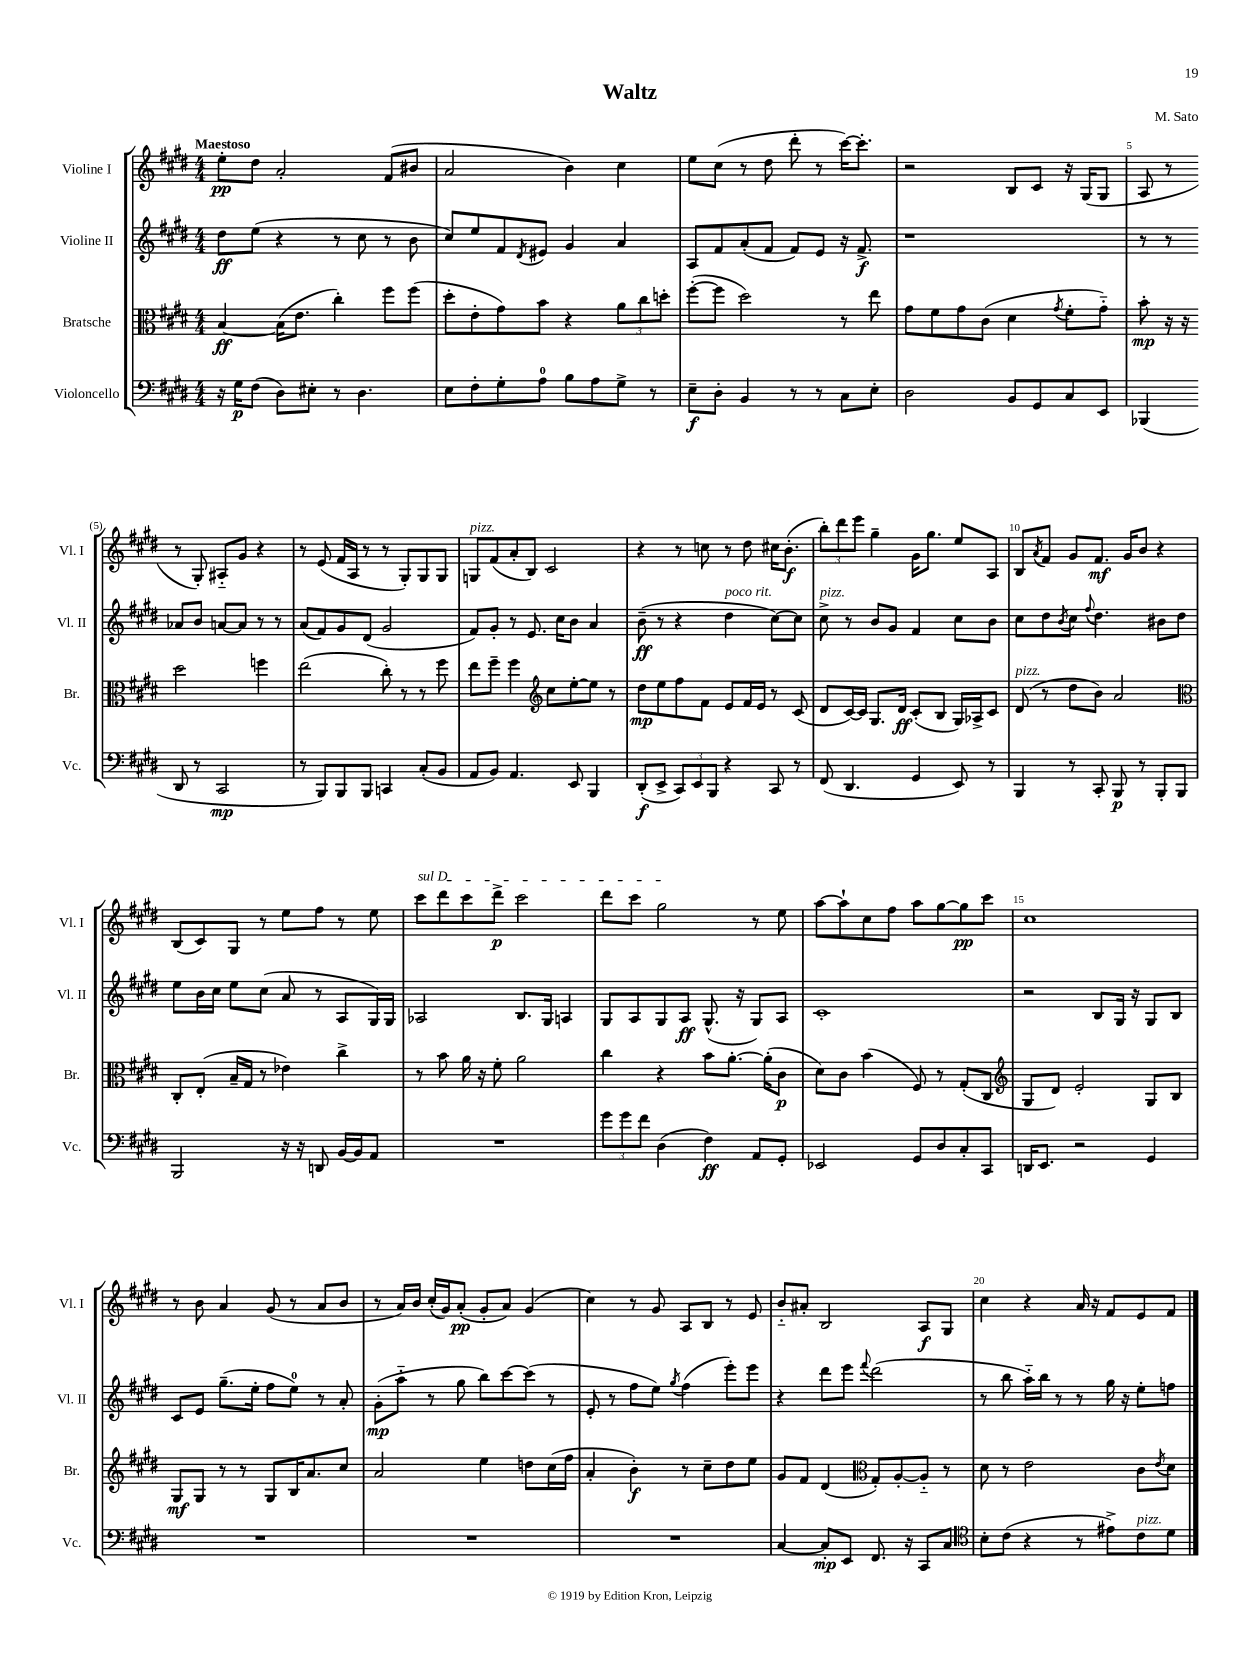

**kern	**dynam	**kern	**dynam	**kern	**dynam	**kern	**dynam
*part4	*part4	*part3	*part3	*part2	*part2	*part1	*part1
*staff4	*staff4	*staff3	*staff3	*staff2	*staff2	*staff1	*staff1
*I"Violoncello	*	*I"Bratsche	*	*I"Violine II	*	*I"Violine I	*
*I'Vc.	*	*I'Br.	*	*I'Vl. II	*	*I'Vl. I	*
*clefF4	*	*clefC3	*	*clefG2	*	*clefG2	*
*k[f#c#g#d#]	*	*k[f#c#g#d#]	*	*k[f#c#g#d#]	*	*k[f#c#g#d#]	*
*M4/4	*	*M4/4	*	*M4/4	*	*M4/4	*
=1	=1	=1	=1	=1	=1	=1	=1
!	!	!	!	!	!	!LO:TX:a:B:t=Maestoso	!
16r	.	[4B/	ff	8dd#\L	ff	8ee'\L	pp
16G#\KL	p	.	.	.	.	.	.
(8F#\J	.	.	.	(8ee\J	.	8dd#\J	.
8D#\L)	.	(16B\KL]	.	4r	.	2a'/	.
.	.	8.e\J	.	.	.	.	.
8E#X'\J	.	.	.	.	.	.	.
8r	.	4cc#'\)	.	8r	.	.	.
4.D#\	.	.	.	8cc#\	.	.	.
.	.	8ff#\L	.	8r	.	(8f#/L	.
.	.	(8ff#\J	.	8b\	.	8b#X/J	.
=2	=2	=2	=2	=2	=2	=2	=2
8E\L	.	8dd#'\L	.	8cc#/L)	.	2a/	.
8F#'\	.	8e'\	.	8ee/	.	.	.
8G#'\	.	8g#\)	.	8f#/	.	.	.
.	.	.	.	8qd#/	.	.	.
8A\J	.	8b\J	.	8e#X/J	.	.	.
8B\L	.	4r	.	4g#/	.	4b\)	.
8A\	.	.	.	.	.	.	.
8G#^\J	.	12a\L	.	4a/	.	4cc#\	.
.	.	12cc#\	.	.	.	.	.
8r	.	.	.	.	.	.	.
.	.	12ddn'\J	.	.	.	.	.
=3	=3	=3	=3	=3	=3	=3	=3
8E~\L	f	([8ff#'\L	.	8A/L	.	8ee\L	.
8D#'\J	.	8ff#\J]	.	8f#/	.	(8cc#\J	.
4BB/	.	2dd#\)	.	(8a'/	.	8r	.
.	.	.	.	8f#/J	.	8dd#\	.
8r	.	.	.	8f#/L)	.	8ddd#'\	.
8r	.	.	.	8e/J	.	8r	.
8C#\L	.	8r	.	16r	.	[16ccc#\KL)	.
.	.	.	.	8.f#^/	f	8.ccc#'\J]	.
8E'\J	.	8ee\	.	.	.	.	.
=4	=4	=4	=4	=4	=4	=4	=4
2D#\	.	8g#\L	.	1r	.	2r	.
.	.	8f#\	.	.	.	.	.
.	.	8g#\	.	.	.	.	.
.	.	(8c#\J	.	.	.	.	.
8BB/L	.	4d#\	.	.	.	8B/L	.
8GG#/	.	.	.	.	.	8c#/J	.
.	.	8qg#/	.	.	.	.	.
8C#/	.	8f#'\L	.	.	.	16r	.
.	.	.	.	.	.	(16G#/KL	.
8EE/J	.	8g#\J)	.	.	.	8G#/J	.
=5	=5	=5	=5	=5	=5	=5	=5
(4BBB-X/	.	8b'\	mp	8r	.	8A/	.
.	.	16r	.	8r	.	8r	.
.	.	16r	.	.	.	.	.
8DD#/	.	2dd#\	.	8a-X/L	.	8r	.
8r	.	.	.	8b/J	.	8G#'/)	.
2CC#/	mp	.	.	[8an/L	.	8A#X/L	.
.	.	.	.	8a/J]	.	8g#/J	.
.	.	4ffn\	.	8r	.	4r	.
.	.	.	.	8r	.	.	.
!!LO:LB:g=z
=6	=6	=6	=6	=6	=6	=6	=6
8r	.	(2ee\	.	(8a/L	.	8r	.
8BBB/L)	.	.	.	8f#/)	.	(8e/	.
8BBB/	.	.	.	8g#/	.	16f#/LL	.
.	.	.	.	.	.	16A/JJ	.
8BBB/J	.	.	.	(8d#/J	.	8r	.
4CCn/	.	8cc#'\)	.	2g#/	.	8r	.
.	.	8r	.	.	.	8G#'/L)	.
(8C#'/L	.	8r	.	.	.	8G#/	.
8BB/J	.	8ff#\	.	.	.	8G#/J	.
=7	=7	=7	=7	=7	=7	=7	=7
!	!	!	!	!	!	!LO:TX:a:i:t=pizz.	!
8AA/L	.	8ee\L	.	8f#/L)	.	8Gn/L	.
8BB/J)	.	8ff#~\J	.	8g#'/J	.	(8f#/	.
4.AA/	.	4ff#\	.	8r	.	8a'/	.
.	.	.	.	8.e/	.	8B/J)	.
*	*	*clefG2	*	*	*	*	*
.	.	8cc#\L	.	.	.	2c#/	.
.	.	.	.	16cc#\KL	.	.	.
8EE/	.	[8ee'\	.	8b\J	.	.	.
4BBB/	.	8ee\J]	.	4a/	.	.	.
.	.	8r	.	.	.	.	.
=8	=8	=8	=8	=8	=8	=8	=8
(8DD#'/L	f	8dd#\L	mp	(8b~\	ff	4r	.
8EE^/J	.	8ee\	.	8r	.	.	.
12CC#/L)	.	8ff#\	.	4r	.	8r	.
12EE/	.	.	.	.	.	.	.
.	.	8f#\J	.	.	.	8ccn\	.
12BBB/J	.	.	.	.	.	.	.
!	!	!	!	!LO:TX:a:i:t=poco rit.	!	!	!
4r	.	8e/L	.	4dd#\	.	8r	.
.	.	16f#/L	.	.	.	8dd#\	.
.	.	16e/JJ	.	.	.	.	.
8CC#/	.	8r	.	[8cc#\L)	.	16cc#X\KL	.
.	.	.	.	.	.	(8.b'\J	f
8r	.	(8c#/	.	8cc#\J]	.	.	.
=9	=9	=9	=9	=9	=9	=9	=9
!	!	!	!	!LO:TX:a:i:t=pizz.	!	!	!
(8FF#/	.	8d#/L	.	8cc#^\	.	12bb'\L)	.
.	.	.	.	.	.	12ddd#\	.
4.DD#/	.	[16c#/L)	.	8r	.	.	.
.	.	.	.	.	.	12eee\J	.
.	.	16c#/JJ]	.	.	.	.	.
.	.	8.G#/L	.	8b/L	.	4gg#~\	.
.	.	.	.	8g#/J	.	.	.
.	.	16d#/Jk	ff	.	.	.	.
4GG#/	.	(8c#'/L	.	4f#/	.	16g#\KL	.
.	.	.	.	.	.	8.gg#\J	.
.	.	8B/J	.	.	.	.	.
8EE/)	.	16G#/LL)	.	8cc#\L	.	8ee/L	.
.	.	16A-X^/J	.	.	.	.	.
8r	.	8c#/J	.	8b\J	.	8A/J	.
=10	=10	=10	=10	=10	=10	=10	=10
!	!	!LO:TX:a:i:t=pizz.	!	!	!	!	!
4BBB/	.	(8d#/	.	8cc#\L	.	8B/L	.
.	.	.	.	.	.	8qa/	.
.	.	8r	.	8dd#\	.	8f#/J	.
.	.	.	.	8qb/	.	.	.
8r	.	8dd#\L	.	8cc#\J	.	8g#/L	.
.	.	.	.	8qqff#/	.	.	.
8CC#'/	.	8b\J)	.	4.dd#\	.	8.f#/J	mf
8BBB/	p	2a/	.	.	.	.	.
.	.	.	.	.	.	16g#/KL	.
8r	.	.	.	.	.	8b/J	.
8BBB'/L	.	.	.	8b#X\L	.	4r	.
8BBB/J	.	.	.	8dd#\J	.	.	.
!!LO:LB:g=z
=11	=11	=11	=11	=11	=11	=11	=11
*	*	*clefC3	*	*	*	*	*
2BBB/	.	8C#'/L	.	8ee\L	.	(8B/L	.
.	.	(8E'/J	.	16b\L	.	8c#/)	.
.	.	.	.	16cc#\JJ	.	.	.
.	.	16B~/LL	.	8ee\L	.	8G#/J	.
.	.	16G#/JJ	.	.	.	.	.
.	.	8r	.	(8cc#\J	.	8r	.
16r	.	4e-X\)	.	8a/	.	8ee\L	.
16r	.	.	.	.	.	.	.
8DDn/	.	.	.	8r	.	8ff#\J	.
[16BB/LL	.	4cc#^\	.	8A/L	.	8r	.
16BB/J]	.	.	.	.	.	.	.
8AA/J	.	.	.	16G#/L)	.	8ee\	.
.	.	.	.	16G#/JJ	.	.	.
=12	=12	=12	=12	=12	=12	=12	=12
!	!	!	!	!	!	!LO:TX:a:i:t=sul D	!
1r	.	8r	.	2A-X/	.	8ccc#\L	.
.	.	8b\	.	.	.	8ddd#\	.
.	.	16a\	.	.	.	8ccc#\	.
.	.	16r	.	.	.	.	.
.	.	8f#'\	.	.	.	8ddd#^\J	p
.	.	2a\	.	8.B/L	.	2ccc#\	.
.	.	.	.	16G#/Jk	.	.	.
.	.	.	.	4An/	.	.	.
=13	=13	=13	=13	=13	=13	=13	=13
12g#\L	.	4cc#\	.	8G#/L	.	8ddd#\L	.
12g#\	.	.	.	.	.	.	.
.	.	.	.	8A/	.	8ccc#\J	.
12f#\J	.	.	.	.	.	.	.
(4D#\	.	4r	.	8G#/	.	2gg#\	.
.	.	.	.	8A/J	ff	.	.
4F#\)	ff	8b\L	.	(8.G#^^/	.	.	.
.	.	[8.a'\J	.	.	.	.	.
.	.	.	.	16r	.	.	.
8AA/L	.	.	.	8G#/L)	.	8r	.
.	.	(16a'\KL]	.	.	.	.	.
8GG#'/J	.	8c#\J	p	8A/J	.	8ee\	.
=14	=14	=14	=14	=14	=14	=14	=14
2EE-X/	.	8d#\L)	.	1c#'	.	[8aa\L	.
.	.	8c#\J	.	.	.	8aa`\]	.
.	.	(4b\	.	.	.	8cc#\	.
.	.	.	.	.	.	8ff#\J	.
8GG#/L	.	8F#/)	.	.	.	8aa\L	.
8D#/	.	8r	.	.	.	[8gg#\	.
8C#'/	.	(8G#'/L	.	.	.	8gg#\]	pp
8CC#/J	.	8C#/J	.	.	.	8ccc#\J	.
=15	=15	=15	=15	=15	=15	=15	=15
*	*	*clefG2	*	*	*	*	*
16DDn/KL	.	8G#/L	.	2r	.	1cc#	.
8.EE/J	.	.	.	.	.	.	.
.	.	8d#/J)	.	.	.	.	.
2r	.	2e'/	.	.	.	.	.
.	.	.	.	8B/L	.	.	.
.	.	.	.	16G#/Jk	.	.	.
.	.	.	.	16r	.	.	.
4GG#/	.	8G#/L	.	8G#/L	.	.	.
.	.	8B/J	.	8B/J	.	.	.
!!LO:LB:g=z
=16	=16	=16	=16	=16	=16	=16	=16
1r	.	8G#/L	mf	8c#/L	.	8r	.
.	.	8G#/J	.	8e/J	.	8b\	.
.	.	8r	.	(8.gg#~\L	.	4a/	.
.	.	8r	.	.	.	.	.
.	.	.	.	16ee'\Jk	.	.	.
.	.	8G#/L	.	8ff#\L	.	(8g#/	.
.	.	16B/K	.	8ee\J)	.	8r	.
.	.	8.a/	.	.	.	.	.
.	.	.	.	8r	.	8a/L	.
.	.	8cc#/J	.	8a'/	.	8b/J	.
=17	=17	=17	=17	=17	=17	=17	=17
1r	.	2a/	.	(8g#'\L	mp	8r	.
.	.	.	.	8aa\J	.	16a/LL)	.
.	.	.	.	.	.	16b/JJ	.
.	.	.	.	8r	.	(16cc#'/LL	.
.	.	.	.	.	.	16g#/J)	.
.	.	.	.	8gg#\	.	(8a'/J	pp
.	.	4ee\	.	8bb\L)	.	8g#'/L	.
.	.	.	.	[8ccc#\	.	8a/J)	.
.	.	8ddn\L	.	(8ccc#\J]	.	(4g#/	.
.	.	(16cc#\L	.	8r	.	.	.
.	.	16ff#\JJ	.	.	.	.	.
=18	=18	=18	=18	=18	=18	=18	=18
1r	.	4a'/	.	8e'/	.	4cc#\)	.
.	.	.	.	8r	.	.	.
.	.	4b'\)	f	8ff#\L	.	8r	.
.	.	.	.	8ee\J)	.	8g#/	.
.	.	.	.	8qgg#/	.	.	.
.	.	8r	.	(4ff#\	.	8A/L	.
.	.	8cc#~\L	.	.	.	8B/J	.
.	.	8dd#\	.	8eee'\L)	.	8r	.
.	.	8ee\J	.	8eee\J	.	8e/	.
=19	=19	=19	=19	=19	=19	=19	=19
[4C#/	.	8g#/L	.	4r	.	8b/L	.
.	.	8f#/J	.	.	.	8a#X'/J	.
8C#'/L]	mp	(4d#/	.	8ddd#\L	.	2B/	.
8EE/J	.	.	.	8eee\J	.	.	.
*	*	*clefC3	*	*	*	*	*
.	.	.	.	8qqfff#/	.	.	.
8.FF#/	.	8G#'/L)	.	(2ddd#\	.	.	.
.	.	[8A'/	.	.	.	.	.
16r	.	.	.	.	.	.	.
8CC#/L	.	8A/J]	.	.	.	8A/L	f
8C#/J	.	8r	.	.	.	8G#/J	.
=20	=20	=20	=20	=20	=20	=20	=20
*clefC4	*	*	*	*	*	*	*
8B'\L	.	8d#\	.	8r	.	4cc#\	.
(8c#\J	.	8r	.	8bb\	.	.	.
4r	.	2e\	.	16aa\LL)	.	4r	.
.	.	.	.	16bb\JJ	.	.	.
.	.	.	.	8r	.	.	.
8r	.	.	.	8r	.	16a/	.
.	.	.	.	.	.	16r	.
8e#X^\L)	.	.	.	16gg#\	.	8f#/L	.
.	.	.	.	16r	.	.	.
!LO:TX:a:i:t=pizz.	!	!	!	!	!	!	!
8c#\	.	8c#\L	.	8ee'\L	.	8e/	.
.	.	8qe/	.	.	.	.	.
8d#\J	.	8d#\J	.	8ffn\J	.	8f#/J	.
==	==	==	==	==	==	==	==
*-	*-	*-	*-	*-	*-	*-	*-
